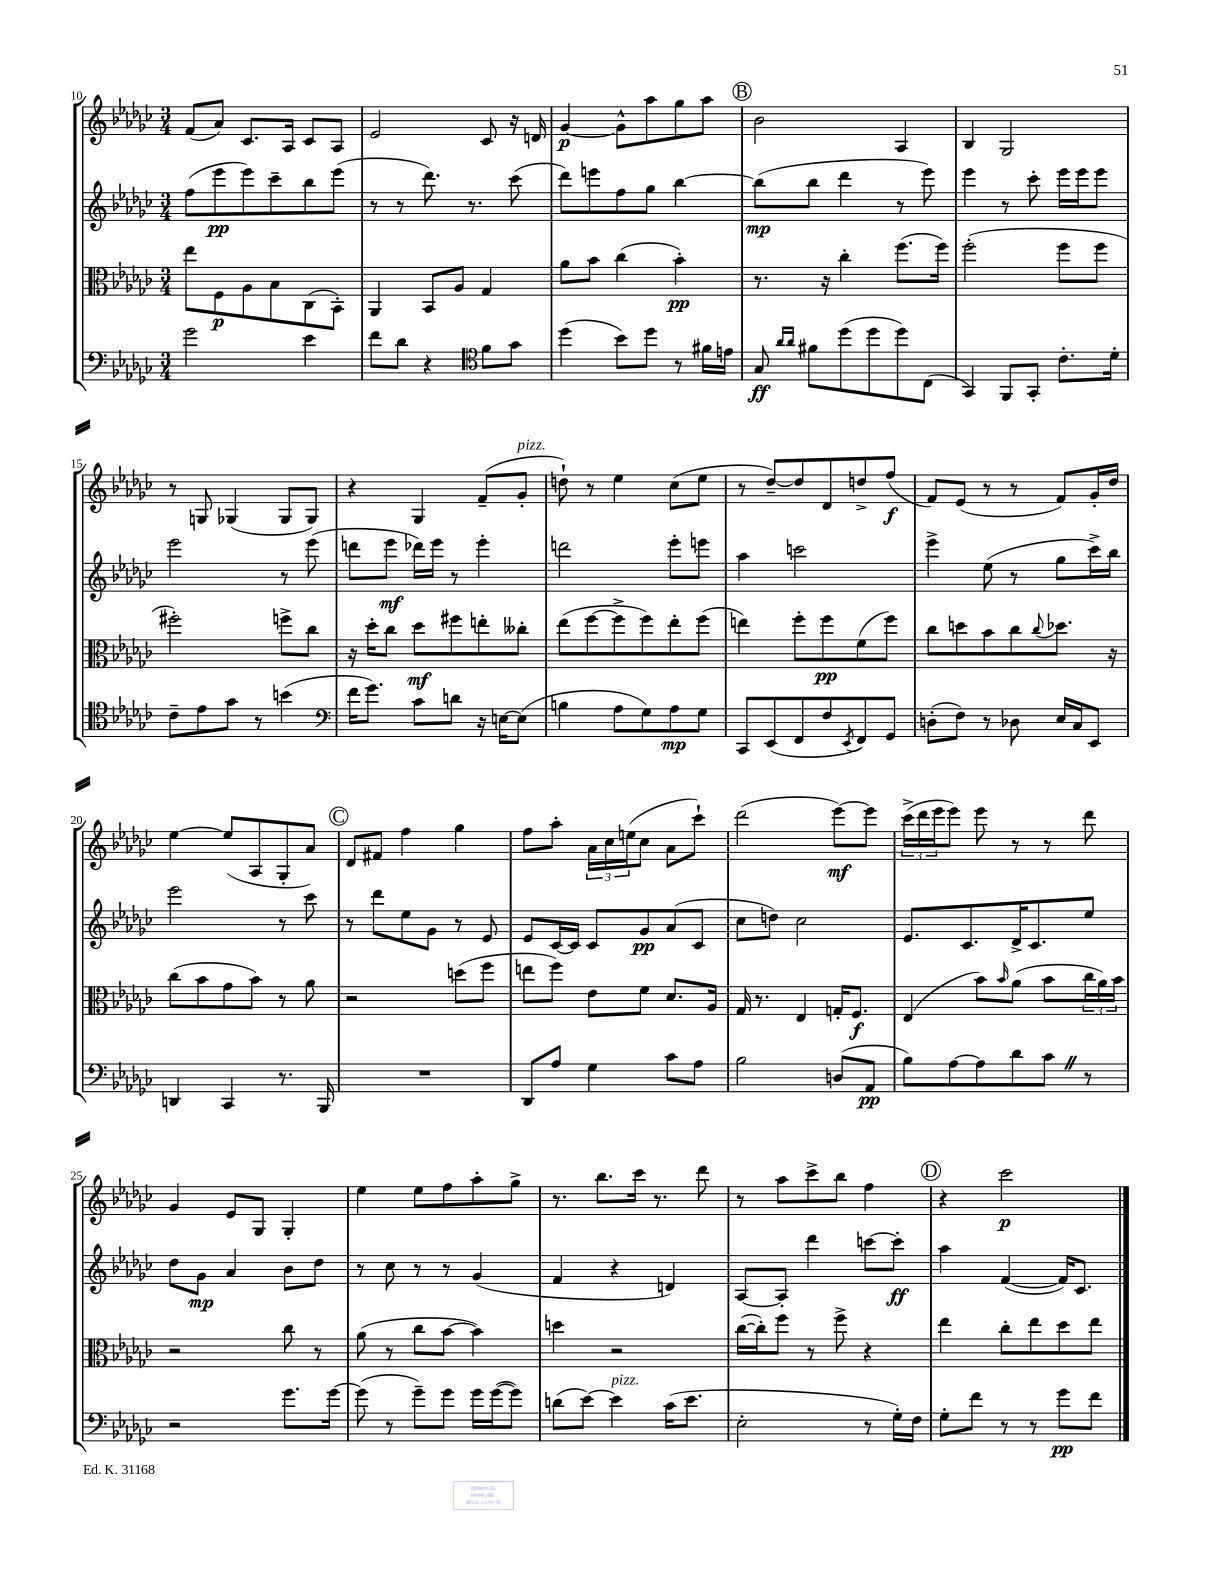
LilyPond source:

<<
\new StaffGroup <<
\new Staff = "s0" {
    \clef treble \key ges \major \numericTimeSignature \time 3/4
    f'8( aes'8) ces'8. aes16 ces'8 aes8 |
    ees'2 ces'8 r16 d'16 |
    ges'4~\p ges'8-^ aes''8 ges''8 aes''8 |
    \mark \markup { \circle "B" } bes'2 aes4 |
    bes4 ges2 |
    r8 g8 ges4( ges8 ges8) |
    r4 ges4 f'8--( ges'8-.^\markup { \italic "pizz." } |
    d''8-!) r8 ees''4 ces''8( ees''8 |
    r8 des''8~--) des''8 des'8 d''8-> f''8\f( |
    f'8) ees'8( r8 r8 f'8) ges'16-. des''16 |
    ees''4~ ees''8( aes8 ges8-. aes'8) |
    \mark \markup { \circle "C" } des'8 fis'8 f''4 ges''4 |
    f''8 aes''8-. \tuplet 3/2 { aes'16 ces''16 e''16( } ces''8 aes'8 ces'''8-!) |
    des'''2( ees'''8~\mf) ees'''8 |
    \tuplet 3/2 { ces'''16->( des'''16 ees'''16 } ees'''8) ees'''8 r8 r8 des'''8 |
    ges'4 ees'8 ges8 ges4-. |
    ees''4 ees''8 f''8 aes''8-. ges''8-> |
    r8. bes''8. ces'''16 r8. des'''8 |
    r8 aes''8 ces'''8-> bes''8 f''4 |
    \mark \markup { \circle "D" } r4 ces'''2\p \bar "|." |
}
\new Staff = "s1" {
    \clef treble \key ges \major \numericTimeSignature \time 3/4
    f''8( ees'''8\pp ees'''8) ces'''8-- bes''8 ees'''8( |
    r8 r8 des'''8.) r8. ces'''8( |
    des'''8) e'''8 f''8 ges''8 bes''4~ |
    \mark \markup { \circle "B" } bes''8\mp( bes''8 des'''4 r8 ees'''8) |
    ees'''4 r8 ces'''8-. ees'''16 ees'''16 ees'''8 |
    ees'''2 r8 ees'''8( |
    d'''8 ees'''8\mf des'''16) ees'''16 r8 ees'''4-. |
    d'''2 ees'''8-. e'''8 |
    aes''4 c'''2 |
    ees'''4-> ees''8( r8 ges''8 ces'''16->) bes''16 |
    ees'''2 r8 ces'''8 |
    \mark \markup { \circle "C" } r8 des'''8 ees''8 ges'8 r8 ees'8 |
    ees'8 ces'16~ ces'16 ces'8 ges'8\pp aes'8( ces'8 |
    ces''8 d''8) ces''2 |
    ees'8. ces'8. des'16-> ces'8. ees''8 |
    des''8 ges'8\mp aes'4 bes'8 des''8 |
    r8 ces''8 r8 r8 ges'4( |
    f'4 r4 d'4) |
    aes8~ aes8-. des'''4 c'''8~ c'''8-.\ff |
    \mark \markup { \circle "D" } aes''4 f'4~( f'16) ces'8. \bar "|." |
}
\new Staff = "s2" {
    \clef alto \key ges \major \numericTimeSignature \time 3/4
    ees''8 f8\p aes8 bes8 ces8( bes,8-.) |
    aes,4 bes,8 aes8 ges4 |
    aes'8 bes'8 ces''4( bes'4-.\pp) |
    \mark \markup { \circle "B" } r8. r16 ces''4-. f''8.( f''16) |
    f''2-.( f''8 f''8 |
    fis''2-.) f''8-> ces''8 |
    r16 des''16-. ces''8 des''8\mf fis''8 e''8-. ceses''8-. |
    ees''8( f''8~ f''8-> f''8) ees''8-. f''8( |
    e''4) f''8-. f''8\pp f'8( f''8) |
    ces''8 d''8 bes'8 ces''8 \appoggiatura { ces''8 } des''8. r16 |
    ces''8( bes'8 ges'8 bes'8) r8 aes'8 |
    \mark \markup { \circle "C" } r2 d''8( f''8 |
    e''8 f''8) ees'8 f'8 des'8. aes16 |
    ges16 r8. ees4 g16-. f8.\f |
    ees4( bes'8) \grace { bes'16 } aes'8( bes'8 \tuplet 3/2 { ces''16 aes'16) bes'16 } |
    r2 ces''8 r8 |
    aes'8( r8 ces''8 bes'8~ bes'4) |
    d''4 r2 |
    ces''16~( ces''16-.) f''8 r8 f''8-> r4 |
    \mark \markup { \circle "D" } ees''4 ces''8-. ees''8 des''8 ees''8 \bar "|." |
}
\new Staff = "s3" {
    \clef bass \key ges \major \numericTimeSignature \time 3/4
    ges'2 ees'4 |
    f'8 des'8 r4 \clef tenor f'8 ges'8 |
    des''4( bes'8) des''8 r8 fis'16 e'16 |
    \mark \markup { \circle "B" } ges8\ff \grace { aes'16 aes'16 } fis'8 des''8( des''8 des''8) ces8( |
    ges,4) f,8 ges,8-. ces'8.-. des'16-. |
    ces'8-- ees'8 ges'8 r8 b'4( |
    \clef bass f'16 ges'8.) ces'8 d'8 r16 e16~ e8( |
    b4 aes8 ges8) aes8\mp ges8 |
    ces,8 ees,8( f,8 f8 \acciaccatura { ees,8 } f,8) ges,8 |
    d8-.( f8) r8 des8 ees16 ces16 ees,8 |
    d,4 ces,4 r8. bes,,16 |
    \mark \markup { \circle "C" } R2. |
    des,8 aes8 ges4 ces'8 aes8 |
    bes2 d8( aes,8\pp |
    bes8) aes8~ aes8 des'8 ces'8 \once \override BreathingSign.text = \markup { \musicglyph "scripts.caesura.straight" } \breathe r8 |
    r2 ges'8. ges'16~ |
    ges'8( r8 ges'8--) ges'8 ges'16 ges'16~( ges'8) |
    d'8( ees'8~) ees'4^\markup { \italic "pizz." } ces'16( ees'8. |
    ees2-. r8 ges16-.) f16 |
    \mark \markup { \circle "D" } ges8-. f'8 r8 r8 ges'8\pp f'8 \bar "|." |
}
>>
>>
\layout { \context { \Score currentBarNumber = #10 } }
